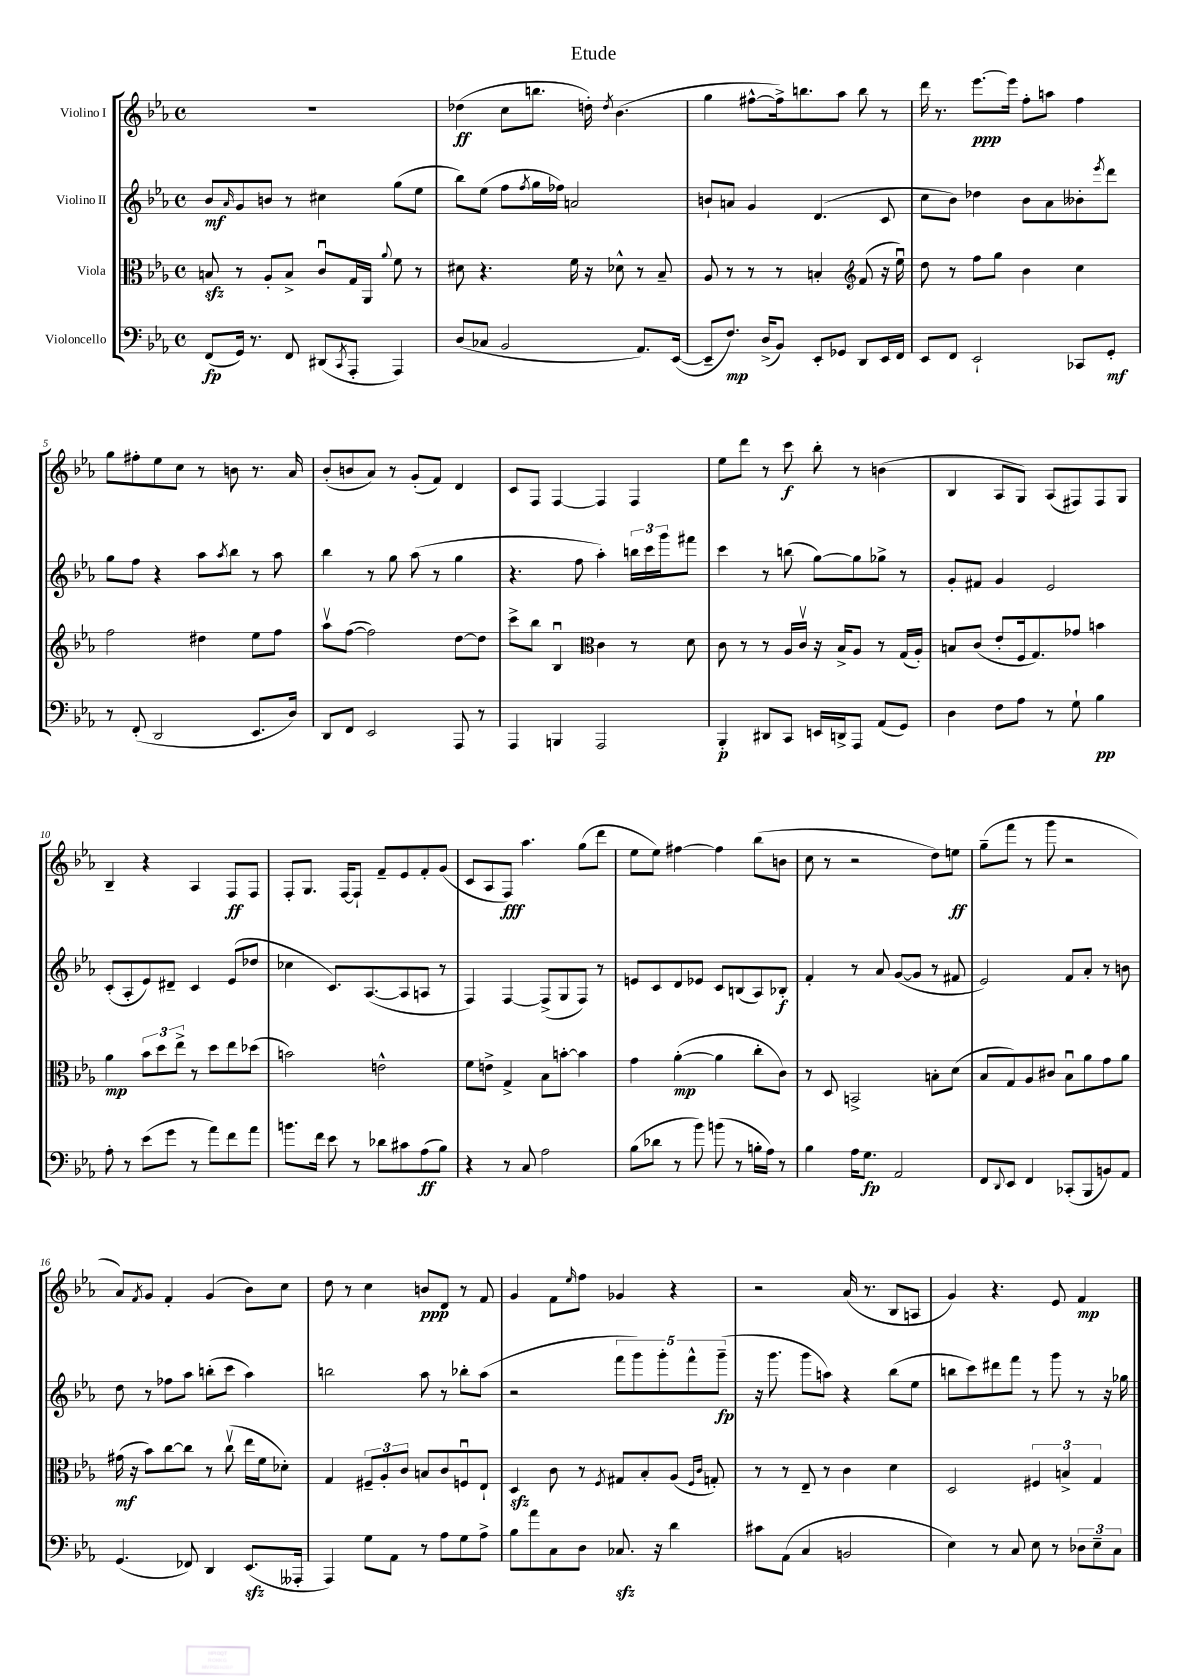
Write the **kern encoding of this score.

**kern	**dynam	**kern	**dynam	**kern	**dynam	**kern	**dynam
*part4	*part4	*part3	*part3	*part2	*part2	*part1	*part1
*staff4	*staff4	*staff3	*staff3	*staff2	*staff2	*staff1	*staff1
*I"Violoncello	*	*I"Viola	*	*I"Violino II	*	*I"Violino I	*
*clefF4	*	*clefC3	*	*clefG2	*	*clefG2	*
*k[b-e-a-]	*	*k[b-e-a-]	*	*k[b-e-a-]	*	*k[b-e-a-]	*
*M4/4	*	*M4/4	*	*M4/4	*	*M4/4	*
*met(c)	*	*met(c)	*	*met(c)	*	*met(c)	*
=1	=1	=1	=1	=1	=1	=1	=1
(8FF/L	fp	8Bnzz/	.	8b-/L	mf	1r	.
.	.	.	.	16qqa-/	.	.	.
16GG/Jk)	.	8r	.	8g/	.	.	.
8.r	.	.	.	.	.	.	.
.	.	8A-'/L	.	8bn/J	.	.	.
8FF/	.	8B^/J	.	8r	.	.	.
(8DD#X/L	.	8cu/L	.	4cc#X\	.	.	.
8qCC/	.	.	.	.	.	.	.
8AAA-'/J	.	16G/L	.	.	.	.	.
.	.	16AA-/JJ	.	.	.	.	.
.	.	8qqa-/	.	.	.	.	.
4AAA-/)	.	8f\	.	(8gg\L	.	.	.
.	.	8r	.	8ee-\J	.	.	.
=2	=2	=2	=2	=2	=2	=2	=2
(8D/L	.	8d#X\	.	8bb-\L)	.	(4dd-X\	ff
8C-X/J	.	4.r	.	(8ee-\J	.	.	.
2BB-/	.	.	.	8ff\L	.	8cc\L	.
.	.	.	.	8qff/	.	.	.
.	.	.	.	16gg\L	.	8.bbn\J	.
.	.	.	.	16ff-X\JJ)	.	.	.
.	.	16f\	.	2an/	.	.	.
.	.	16r	.	.	.	16ddn'\)	.
.	.	.	.	.	.	8qdd/	.
.	.	8d-X^^\	.	.	.	(4.b-\	.
8.AA-/L)	.	8r	.	.	.	.	.
.	.	8B-~/	.	.	.	.	.
([16EE-/Jk	.	.	.	.	.	.	.
=3	=3	=3	=3	=3	=3	=3	=3
8EE-~/L]	.	8A-/	.	8bn`/L	.	4gg\	.
8.F/J)	mp	8r	.	8an/J	.	.	.
.	.	8r	.	4g/	.	[8ff#X^^\L	.
(16D^/KL	.	.	.	.	.	.	.
8BB-/J)	.	8r	.	.	.	16ff#^\k])	.
.	.	.	.	.	.	8.bbn\	.
8EE-'/L	.	4Bn'/	.	(4.d/	.	.	.
8GG-X/J	.	.	.	.	.	8aa-\J	.
*	*	*clefG2	*	*	*	*	*
8DD/L	.	(8f/	.	.	.	8bb\	.
16EE-/L	.	16r	.	8c/	.	8r	.
16FF/JJ	.	16ee-u\)	.	.	.	.	.
=4	=4	=4	=4	=4	=4	=4	=4
8EE-/L	.	8dd\	.	8cc\L	.	16ddd\	.
.	.	.	.	.	.	8.r	.
8FF/J	.	8r	.	8b-\J)	.	.	.
2EE-`/	.	8ff\L	.	4dd-X\	.	[8.eee-\L	ppp
.	.	8gg\J	.	.	.	.	.
.	.	.	.	.	.	16eee-\Jk]	.
.	.	4b-\	.	8b-\L	.	8ff'\L	.
.	.	.	.	8a-\	.	8aan\J	.
8CC-X/L	.	4cc\	.	8b--X'\	.	4ff\	.
.	.	.	.	8qeee-/	.	.	.
8GG'/J	mf	.	.	8ddd\J	.	.	.
!!LO:LB:g=z
=5	=5	=5	=5	=5	=5	=5	=5
8r	.	2ff\	.	8gg\L	.	8gg\L	.
(8FF'/	.	.	.	8ff\J	.	8ff#X'\	.
2DD/	.	.	.	4r	.	8ee-\	.
.	.	.	.	.	.	8cc\J	.
.	.	4dd#X\	.	8aa-\L	.	8r	.
.	.	.	.	8qaa-/	.	.	.
.	.	.	.	8bb-\J	.	8bn\	.
8.EE-/L	.	8ee-\L	.	8r	.	8.r	.
.	.	8ff\J	.	8aa-\	.	.	.
16D/Jk)	.	.	.	.	.	16a-/	.
=6	=6	=6	=6	=6	=6	=6	=6
8DD/L	.	8aa-v\L	.	4bb-\	.	(8b-'/L	.
8FF/J	.	([8ff\J	.	.	.	8bn/	.
2EE-/	.	2ff\])	.	8r	.	8a-/J)	.
.	.	.	.	8gg\	.	8r	.
.	.	.	.	(8aa-\	.	(8g'/L	.
.	.	.	.	8r	.	8f/J)	.
8AAA-/	.	[8dd\L	.	4gg\	.	4d/	.
8r	.	8dd\J]	.	.	.	.	.
=7	=7	=7	=7	=7	=7	=7	=7
4AAA-/	.	8ccc^\L	.	4.r	.	8c/L	.
.	.	8bb-\J	.	.	.	8F/J	.
4BBBn/	.	4B-u/	.	.	.	[4F/	.
.	.	.	.	8ff\	.	.	.
*	*	*clefC3	*	*	*	*	*
2AAA-/	.	4c\	.	4aa-'\)	.	4F/]	.
.	.	8r	.	24bbn\LL	.	4F/	.
.	.	.	.	24ccc\	.	.	.
.	.	.	.	24ggg\J	.	.	.
.	.	8d\	.	8fff#X\J	.	.	.
=8	=8	=8	=8	=8	=8	=8	=8
4BBB-'/	p	8c\	.	4ccc\	.	8ee-\L	.
.	.	8r	.	.	.	8ddd\J	.
8DD#X/L	.	8r	.	8r	.	8r	.
8CC/J	.	16A-/LL	.	(8bbn\	.	8ccc\	f
.	.	16cv/JJ	.	.	.	.	.
16EEn/LL	.	16r	.	[8gg\L)	.	8bb-'\	.
16DDn^/J	.	16B-^/KL	.	.	.	.	.
8AAA-/J	.	8A-/J	.	8gg\]	.	8r	.
(8AA-/L	.	8r	.	8gg-X^\J	.	(4bn\	.
8GG/J)	.	(16G/LL	.	8r	.	.	.
.	.	16A-'/JJ)	.	.	.	.	.
=9	=9	=9	=9	=9	=9	=9	=9
4D\	.	8Bn/L	.	8g'/L	.	4B-/	.
.	.	(8c/J	.	8f#X/J	.	.	.
8F\L	.	8e-'/L	.	4g/	.	8A-/L	.
8A-\J	.	16F/k	.	.	.	8G/J)	.
.	.	8.G/)	.	.	.	.	.
8r	.	.	.	2e-/	.	(8A-/L	.
8G`\	.	8g-X/J	.	.	.	8F#X/)	.
4B-\	pp	4bn\	.	.	.	8F#/	.
.	.	.	.	.	.	8G/J	.
!!LO:LB:g=z
=10	=10	=10	=10	=10	=10	=10	=10
8A-'\	.	4a-\	mp	(8c'/L	.	4B-~/	.
8r	.	.	.	8A-'/	.	.	.
(8e-\L	.	12b-\L	.	8e-/)	.	4r	.
.	.	12dd\	.	.	.	.	.
8g\J	.	.	.	8d#X~/J	.	.	.
.	.	12ee-^\J	.	.	.	.	.
8r	.	8r	.	4c/	.	4A-/	.
8a-\L)	.	8dd\L	.	.	.	.	.
8f\	.	8ee-\	.	(8e-/L	.	8F/L	ff
8a-\J	.	(8dd-X\J	.	8dd-X/J	.	8F/J	.
=11	=11	=11	=11	=11	=11	=11	=11
8.bn\L	.	2bn\)	.	4cc-X\	.	8F'/L	.
.	.	.	.	.	.	8.G/J	.
16f\Jk	.	.	.	.	.	.	.
8e-\	.	.	.	8.c/L)	.	.	.
.	.	.	.	.	.	[16F/KL	.
8r	.	.	.	.	.	8F`/J]	.
.	.	.	.	([8.A-/	.	.	.
8d-X\L	.	2en^^\	.	.	.	8f~/L	.
8c#X\	.	.	.	8A-/]	.	8e-/	.
(8A-\	ff	.	.	8An/J	.	8f'/	.
8B-\J)	.	.	.	8r	.	(8g/J	.
=12	=12	=12	=12	=12	=12	=12	=12
4r	.	8f\L	.	4F/)	.	8c/L	.
.	.	8en^\J	.	.	.	8A-/	.
8r	.	4G^/	.	[4F/	.	8F/J)	fff
8C/	.	.	.	.	.	4.aa-\	.
2A-\	.	8B-\L	.	(8F^/L]	.	.	.
.	.	[8bn'\J	.	8G/	.	.	.
.	.	4b\]	.	8F/J)	.	(8gg\L	.
.	.	.	.	8r	.	8ddd\J	.
=13	=13	=13	=13	=13	=13	=13	=13
(8B-\L	.	4g\	.	8en/L	.	8ee-\L	.
8d-X\J	.	.	.	8c/	.	8ee-\J)	.
8r	.	([4a-'\	mp	8d/	.	[4ff#X\	.
8b-\)	.	.	.	8e-X/J	.	.	.
(8bn\	.	4a-\]	.	8c/L	.	4ff#\]	.
8r	.	.	.	(8Bn/	.	.	.
16Bn'\LL	.	8cc'\L	.	8A-/)	.	(8bb-\L	.
16A-\JJ)	.	.	.	.	.	.	.
8r	.	8c\J)	.	8B-X'/J	f	8bn\J	.
=14	=14	=14	=14	=14	=14	=14	=14
4B-\	.	8r	.	4f'/	.	8cc\	.
.	.	8D/	.	.	.	8r	.
16A-\KL	.	2BBn^/	.	8r	.	2r	.
8.G\J	fp	.	.	.	.	.	.
.	.	.	.	8a-/	.	.	.
2AA-/	.	.	.	([8g/L	.	.	.
.	.	.	.	8g/J]	.	.	.
.	.	8Bn'\L	.	8r	.	8dd\L)	.
.	.	(8d\J	.	8f#X/	.	8een\J	ff
=15	=15	=15	=15	=15	=15	=15	=15
8FF/L	.	8B-/L	.	2e-/)	.	(8gg~\L	.
8qqDD/	.	.	.	.	.	.	.
8EE-/J	.	8G/)	.	.	.	8fff\J	.
4FF/	.	8A-/	.	.	.	8r	.
.	.	8c#X/J	.	.	.	8ggg\	.
(8CC-X'/L	.	8B-u\L	.	8f/L	.	2r	.
8BBB-/	.	8a-\	.	8a-'/J	.	.	.
8BBn/)	.	8g\	.	8r	.	.	.
8AA-/J	.	8a-\J	.	8bn\	.	.	.
!!LO:LB:g=z
=16	=16	=16	=16	=16	=16	=16	=16
(4.GG/	.	(16g#X\	mf	8dd\	.	8a-/L)	.
.	.	16r	.	.	.	.	.
.	.	.	.	.	.	8qf/	.
.	.	8b-\L)	.	8r	.	8g/J	.
.	.	[8cc\	.	8ff-X\L	.	4f'/	.
8FF-X/)	.	8cc\J]	.	8aa-\J	.	.	.
4DD/	.	8r	.	(8bbn'\L	.	(4g/	.
.	.	(8ccv\	.	8ccc\J	.	.	.
(8.EE-zz/L	.	16ee-\LL	.	4aa-\)	.	8b-\L)	.
.	.	16f\J	.	.	.	.	.
.	.	8d-X'\J)	.	.	.	8cc\J	.
16AAA--X'/Jk	.	.	.	.	.	.	.
=17	=17	=17	=17	=17	=17	=17	=17
4AAA-/)	.	4G/	.	2bbn\	.	8dd\	.
.	.	.	.	.	.	8r	.
8G\L	.	12F#X~/L	.	.	.	4cc\	.
.	.	12A-'/	.	.	.	.	.
8AA-\J	.	.	.	.	.	.	.
.	.	12c/J	.	.	.	.	.
8r	.	8Bn/L	.	8aa-\	.	8bn/L	ppp
8A-\L	.	8c/	.	8r	.	8d/J	.
8G\	.	8Fnu/	.	8bb-X'\L	.	8r	.
8A-^\J	.	8E-`/J	.	(8aa-\J	.	8f/	.
=18	=18	=18	=18	=18	=18	=18	=18
8B-\L	.	4Dzz/	.	2r	.	4g/	.
8a-\	.	.	.	.	.	.	.
8C\	.	8c\	.	.	.	8f\L	.
.	.	.	.	.	.	16qqee-/	.
8D\J	.	8r	.	.	.	8ff\J	.
.	.	8qF/	.	.	.	.	.
8.C-Xzz/	.	8G#X/L	.	10fff\L	.	4g-X/	.
.	.	.	.	10ggg\)	.	.	.
.	.	8B-'/	.	.	.	.	.
16r	.	.	.	.	.	.	.
.	.	.	.	10ggg'\	.	.	.
4d\	.	(8A-/J	.	.	.	4r	.
.	.	.	.	10fff^^\	.	.	.
.	.	16qqF/LL	.	.	.	.	.
.	.	16qqc/JJ	.	.	.	.	.
.	.	8Gn'/)	.	.	.	.	.
.	.	.	.	(10ggg~\J	fp	.	.
=19	=19	=19	=19	=19	=19	=19	=19
8c#X\L	.	8r	.	16r	.	2r	.
.	.	.	.	8.ggg\	.	.	.
(8AA-\J	.	8r	.	.	.	.	.
4C/	.	8E-~/	.	8ggg\L	.	.	.
.	.	8r	.	8aan\J)	.	.	.
2BBn/	.	4c\	.	4r	.	(16a-/	.
.	.	.	.	.	.	8.r	.
.	.	4d\	.	(8bb-\L	.	8B-/L	.
.	.	.	.	8ee-\J	.	8An/J	.
=20	=20	=20	=20	=20	=20	=20	=20
4E-\)	.	2D/	.	8bbn\L	.	4g/)	.
.	.	.	.	8ccc\)	.	.	.
8r	.	.	.	8ddd#X\	.	4.r	.
8C/	.	.	.	8fff\J	.	.	.
8E-\	.	6F#X/	.	8r	.	.	.
8r	.	.	.	8ggg\	.	8e-/	.
.	.	6Bn^/	.	.	.	.	.
12D-X\L	.	.	.	8r	.	4f/	mp
12E-~\	.	6G/	.	.	.	.	.
.	.	.	.	16r	.	.	.
12C\J	.	.	.	.	.	.	.
.	.	.	.	16gg-X\	.	.	.
==	==	==	==	==	==	==	==
*-	*-	*-	*-	*-	*-	*-	*-
